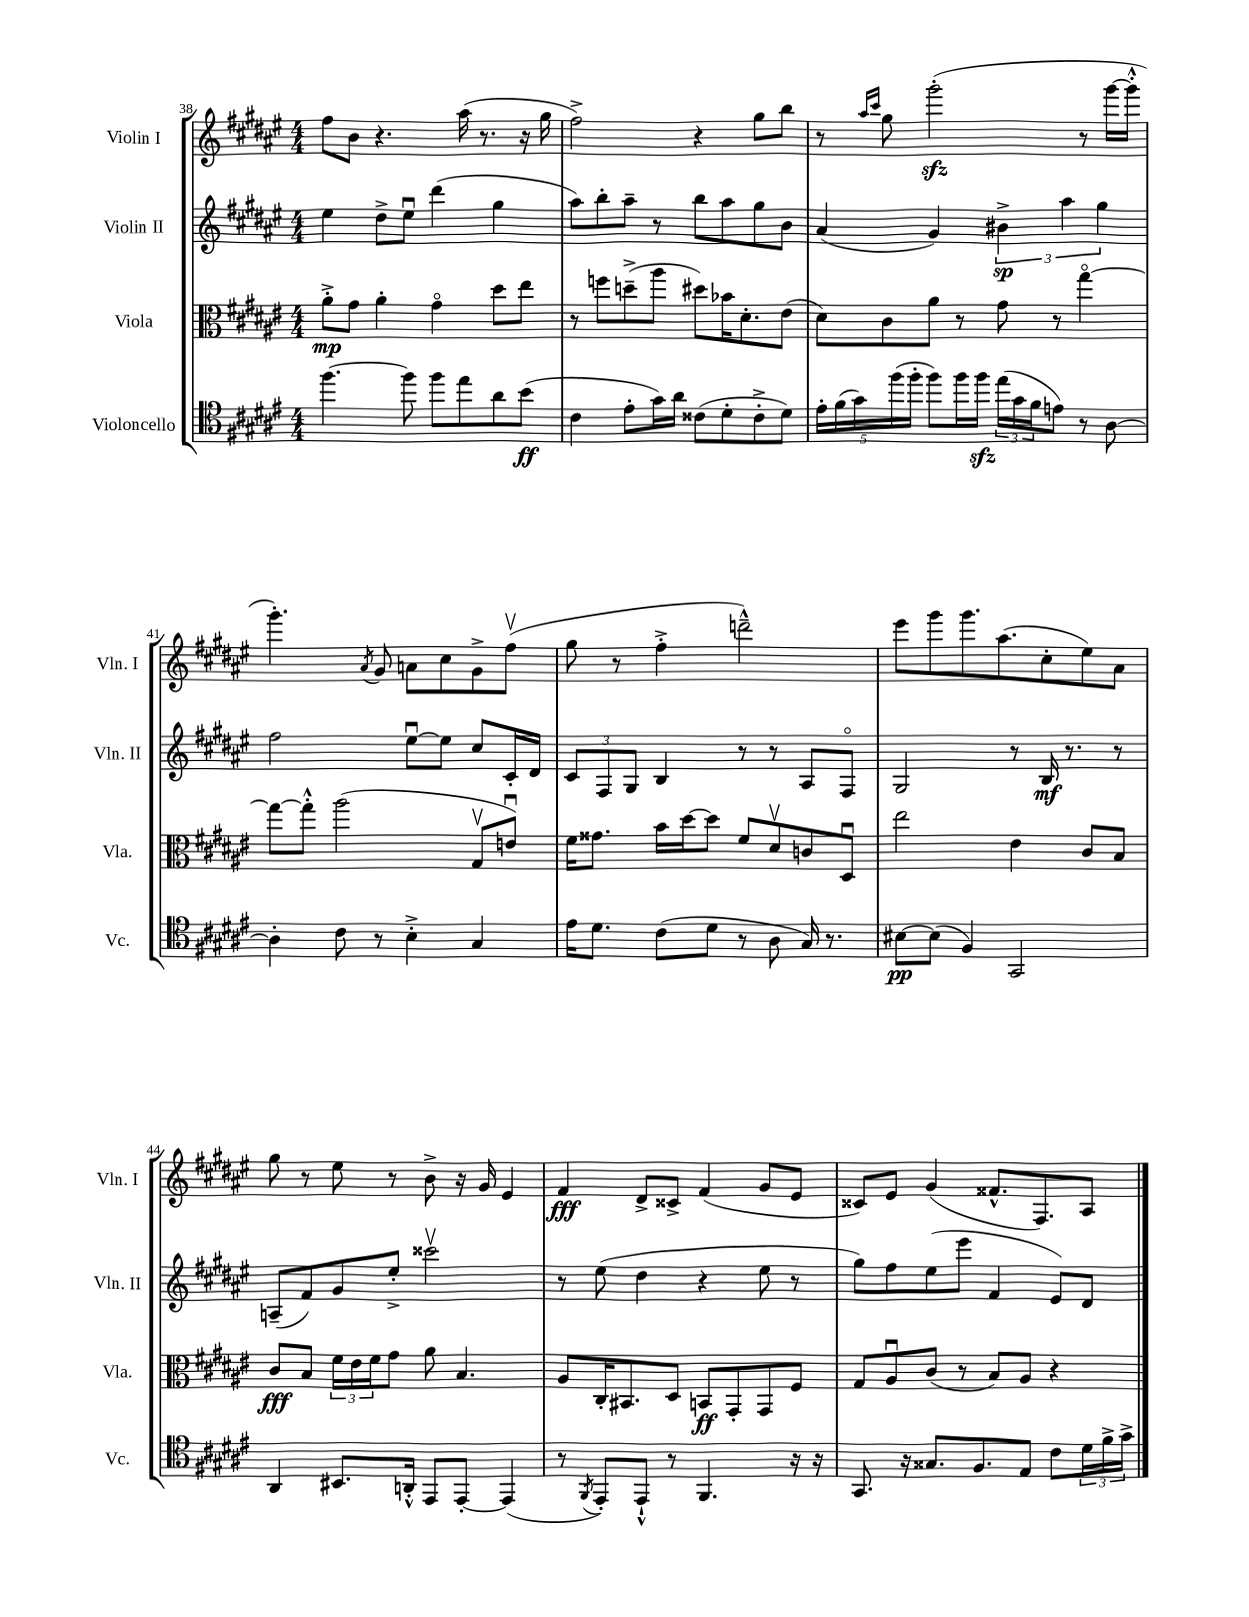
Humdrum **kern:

**kern	**dynam	**kern	**dynam	**kern	**dynam	**kern	**dynam
*part4	*part4	*part3	*part3	*part2	*part2	*part1	*part1
*staff4	*staff4	*staff3	*staff3	*staff2	*staff2	*staff1	*staff1
*I"Violoncello	*	*I"Viola	*	*I"Violin II	*	*I"Violin I	*
*I'Vc.	*	*I'Vla.	*	*I'Vln. II	*	*I'Vln. I	*
*clefC4	*	*clefC3	*	*clefG2	*	*clefG2	*
*k[f#c#g#d#a#e#]	*	*k[f#c#g#d#a#e#]	*	*k[f#c#g#d#a#e#]	*	*k[f#c#g#d#a#e#]	*
*M4/4	*	*M4/4	*	*M4/4	*	*M4/4	*
=38	=38	=38	=38	=38	=38	=38	=38
[4.ff#\	.	8a#'^\L	mp	4ee#\	.	8ff#\L	.
.	.	8g#\J	.	.	.	8b\J	.
.	.	4a#'\	.	8dd#^\L	.	4.r	.
8ff#\]	.	.	.	8ee#u\J	.	.	.
8ff#\L	.	4g#\	.	(4ddd#\	.	.	.
8ee#\	.	.	.	.	.	(16aa#\	.
.	.	.	.	.	.	8.r	.
8a#\	.	8dd#\L	.	4gg#\	.	.	.
(8b\J	ff	8ee#\J	.	.	.	16r	.
.	.	.	.	.	.	16gg#\	.
=39	=39	=39	=39	=39	=39	=39	=39
4c#\	.	8r	.	8aa#\L)	.	2ff#^\)	.
.	.	8ffn\L	.	8bb'\	.	.	.
8e#'\L	.	(8ddn~^\	.	8aa#~\J	.	.	.
16g#\L)	.	8aa#\J	.	8r	.	.	.
16a#\JJ	.	.	.	.	.	.	.
(8c##X\L	.	8dd#X\L)	.	8bb\L	.	4r	.
8d#'\	.	16b-X\K	.	8aa#\	.	.	.
.	.	8.d#'\	.	.	.	.	.
8c##'^\	.	.	.	8gg#\	.	8gg#\L	.
8d#\J)	.	(8e#\J	.	8b\J	.	8bb\J	.
=40	=40	=40	=40	=40	=40	=40	=40
20e#'\LL	.	8d#\L)	.	(4a#/	.	8r	.
(20f#\	.	.	.	.	.	.	.
20g#\)	.	.	.	.	.	.	.
.	.	.	.	.	.	16qqaa#/LL	.
.	.	.	.	.	.	16qqccc#/JJ	.
.	.	8c#\	.	.	.	8gg#\	.
(20ff#\	.	.	.	.	.	.	.
20ff#'\JJ	.	.	.	.	.	.	.
8ff#\L)	.	8a#\J	.	4g#/)	.	(2ggg#zz'\	.
16ff#\L	.	8r	.	.	.	.	.
16ff#zz\JJ	.	.	.	.	.	.	.
(24ee#\LL	.	8g#\	.	6b#X^\	sp	.	.
24g#\	.	.	.	.	.	.	.
24f#\J	.	.	.	.	.	.	.
8en\J)	.	8r	.	.	.	.	.
.	.	.	.	6aa#\	.	.	.
8r	.	[4gg#\	.	.	.	8r	.
.	.	.	.	6gg#\	.	.	.
[8A#\	.	.	.	.	.	[16ggg#\LL	.
.	.	.	.	.	.	16ggg#'^^\JJ]	.
!!LO:LB:g=z
=41	=41	=41	=41	=41	=41	=41	=41
4A#'\]	.	8gg#\L_	.	2ff#\	.	4.ggg#'\)	.
.	.	8gg#'^^\J]	.	.	.	.	.
8c#\	.	(2aa#\	.	.	.	.	.
.	.	.	.	.	.	8qa#/	.
8r	.	.	.	.	.	8g#/	.
4B'^\	.	.	.	[8ee#u\L	.	8an\L	.
.	.	.	.	8ee#\J]	.	8cc#\	.
4G#/	.	8G#v/L	.	8cc#/L	.	8g#^\	.
.	.	8enu/J)	.	16c#'/L	.	(8ff#v\J	.
.	.	.	.	16d#/JJ	.	.	.
=42	=42	=42	=42	=42	=42	=42	=42
16e#\KL	.	16f#\KL	.	12c#/L	.	8gg#\	.
8.d#\J	.	8.g##X\J	.	.	.	.	.
.	.	.	.	12F#/	.	.	.
.	.	.	.	.	.	8r	.
.	.	.	.	12G#/J	.	.	.
(8c#\L	.	16b\LL	.	4B/	.	4ff#'^\	.
.	.	[16dd#\J	.	.	.	.	.
8d#\J	.	8dd#\J]	.	.	.	.	.
8r	.	8f#/L	.	8r	.	2dddn~^^\)	.
8A#\	.	8d#v/	.	8r	.	.	.
16G#/)	.	8cn/	.	8A#/L	.	.	.
8.r	.	.	.	.	.	.	.
.	.	8D#u/J	.	8F#/J	.	.	.
=43	=43	=43	=43	=43	=43	=43	=43
[8B#X\L	pp	2ee#\	.	2G#/	.	8eee#\L	.
(8B#\J]	.	.	.	.	.	8ggg#\	.
4F#/)	.	.	.	.	.	8.ggg#\	.
.	.	.	.	.	.	(8.aa#\	.
2GG#/	.	4e#\	.	8r	.	.	.
.	.	.	.	16B/	mf	8cc#'\	.
.	.	.	.	8.r	.	.	.
.	.	8c#/L	.	.	.	8ee#\)	.
.	.	8B/J	.	8r	.	8a#\J	.
!!LO:LB:g=z
=44	=44	=44	=44	=44	=44	=44	=44
4AA#/	.	8c#/L	fff	(8An~/L	.	8gg#\	.
.	.	8B/J	.	8f#/)	.	8r	.
8.BB#X/L	.	24f#\LL	.	8g#/	.	8ee#\	.
.	.	24e#\	.	.	.	.	.
.	.	24f#\J	.	.	.	.	.
.	.	8g#\J	.	8ee#'^/J	.	8r	.
16AAn'^^/Jk	.	.	.	.	.	.	.
8EE#/L	.	8a#\	.	2ccc##Xv\	.	8b^\	.
[8EE#'/J	.	4.B/	.	.	.	16r	.
.	.	.	.	.	.	16g#/	.
(4EE#/]	.	.	.	.	.	4e#/	.
=45	=45	=45	=45	=45	=45	=45	=45
8r	.	8A#/L	.	8r	.	4f#/	fff
8qFF#/	.	.	.	.	.	.	.
8EE#'/L)	.	16C#'/K	.	(8ee#\	.	.	.
.	.	8.BB#X/	.	.	.	.	.
8EE#`^^/J	.	.	.	4dd#\	.	8d#^/L	.
8r	.	8D#/J	.	.	.	8c##X^/J	.
4.FF#/	.	8BBn/L	ff	4r	.	(4f#/	.
.	.	8GG#'/	.	.	.	.	.
.	.	8GG#/	.	8ee#\	.	8g#/L	.
16r	.	8F#/J	.	8r	.	8e#/J	.
16r	.	.	.	.	.	.	.
=46	=46	=46	=46	=46	=46	=46	=46
8.GG#/	.	8G#/L	.	8gg#\L)	.	8c##X/L)	.
.	.	8A#u/	.	8ff#\	.	8e#/J	.
16r	.	.	.	.	.	.	.
8.G##X/L	.	(8c#/J	.	(8ee#\	.	(4g#/	.
.	.	8r	.	8eee#\J	.	.	.
8.F#/	.	.	.	.	.	.	.
.	.	8B/L)	.	4f#/	.	8.f##X^^/L	.
8E#/J	.	8A#/J	.	.	.	.	.
.	.	.	.	.	.	8.F#/)	.
8c#\L	.	4r	.	8e#/L)	.	.	.
24d#\L	.	.	.	8d#/J	.	8A#/J	.
24f#^\	.	.	.	.	.	.	.
24g#^\JJ	.	.	.	.	.	.	.
==	==	==	==	==	==	==	==
*-	*-	*-	*-	*-	*-	*-	*-
